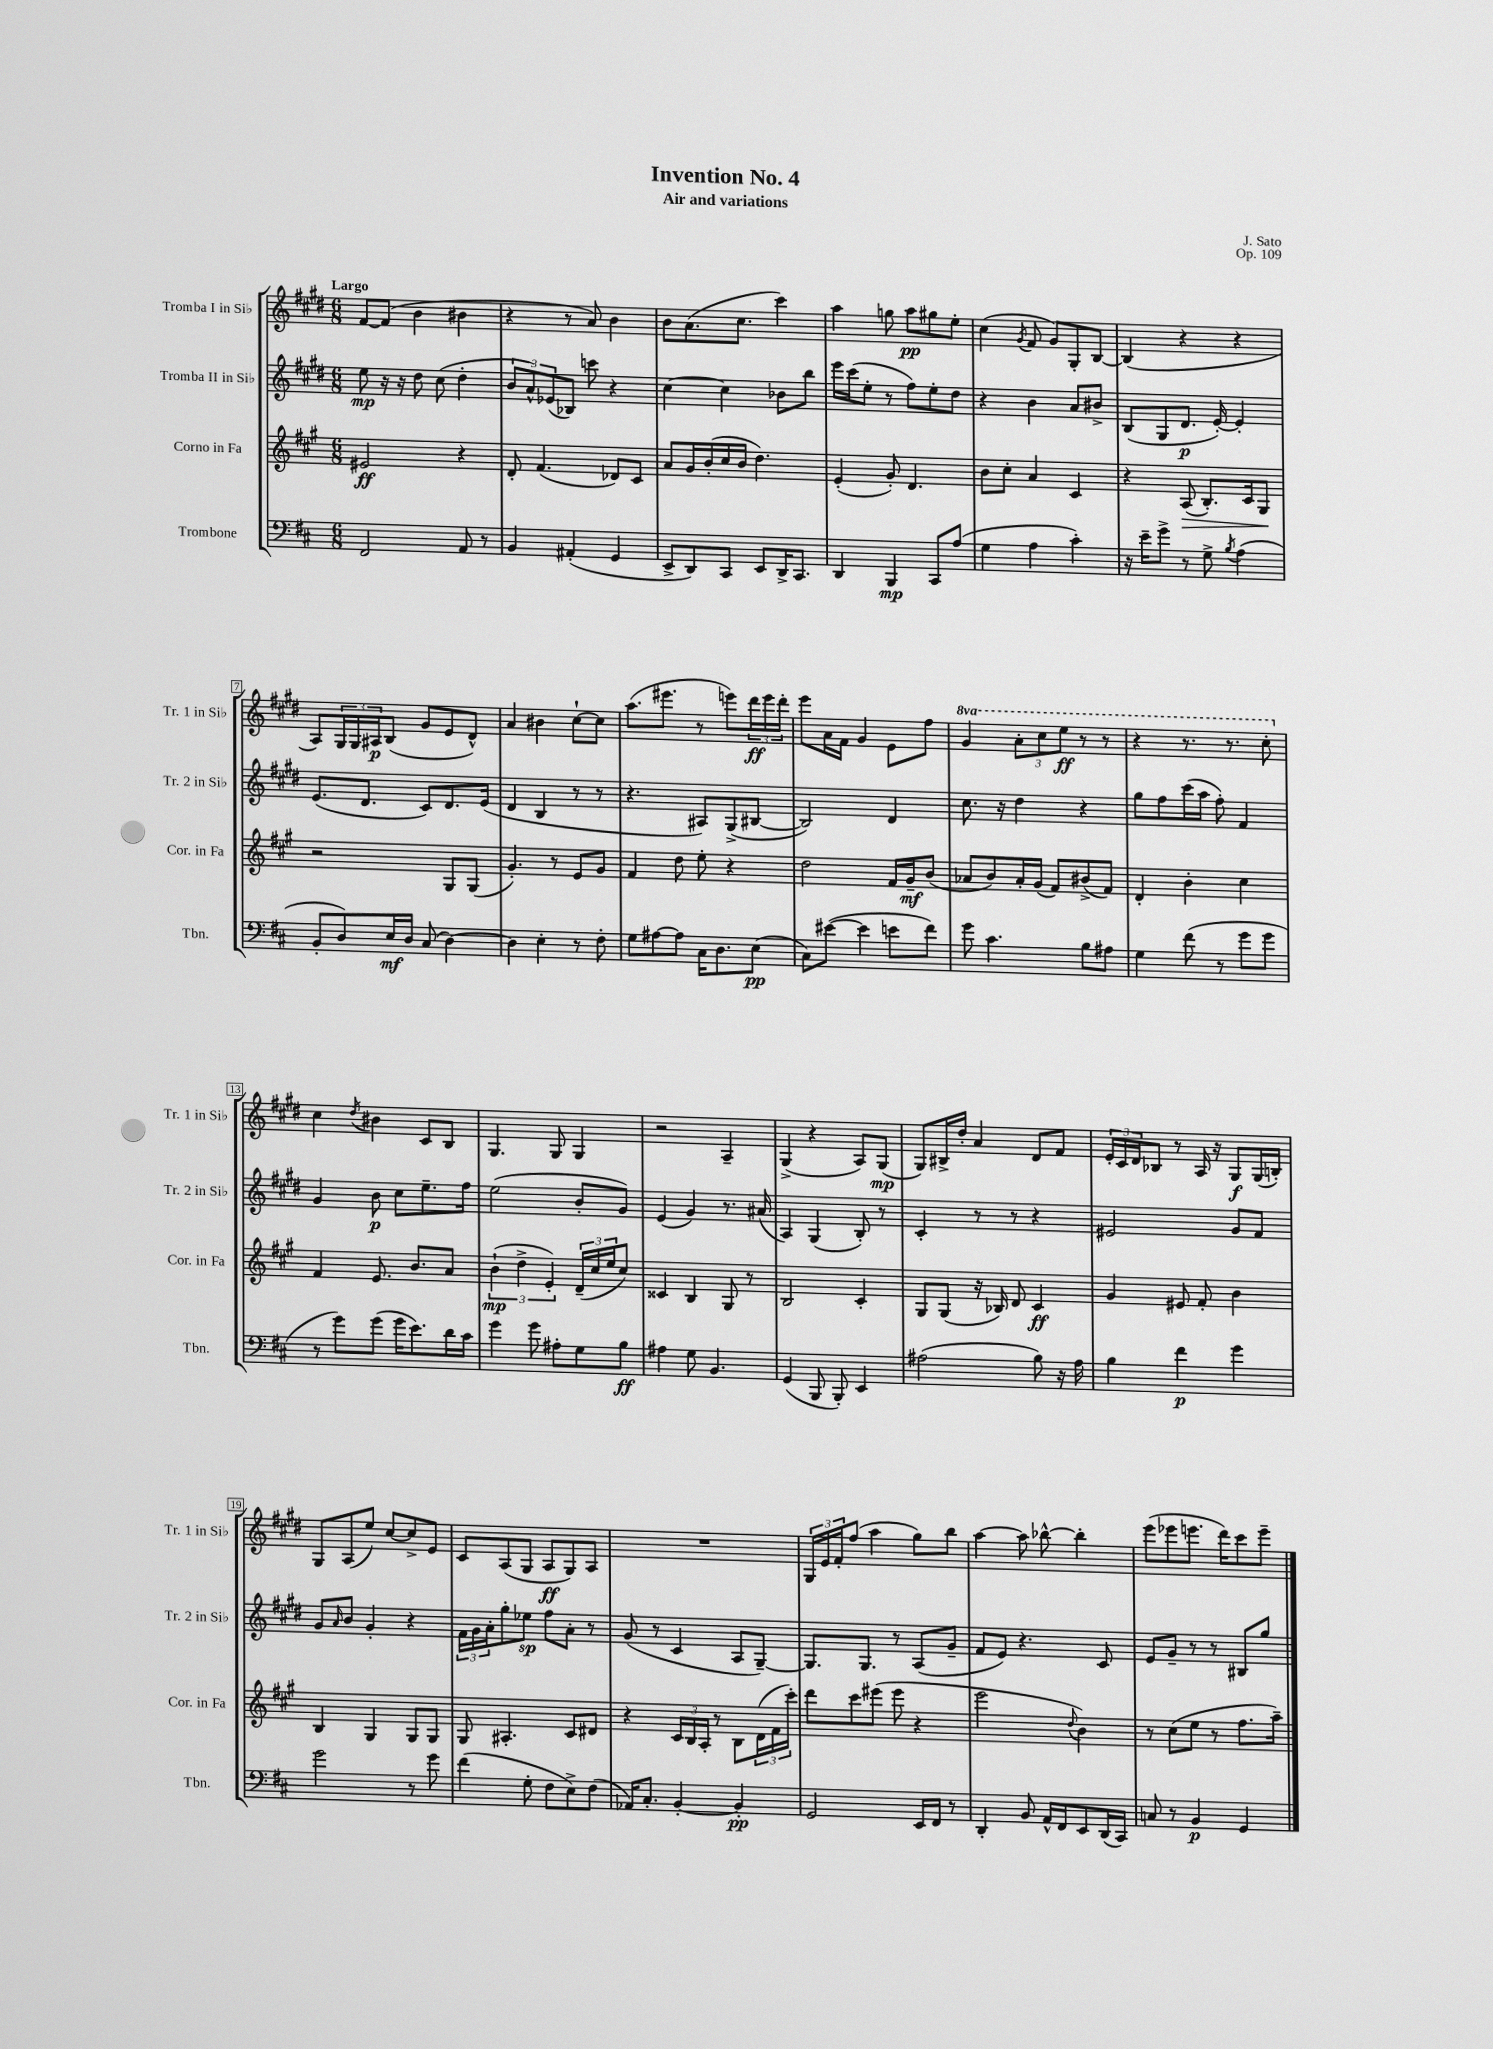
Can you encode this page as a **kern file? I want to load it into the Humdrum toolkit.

**kern	**kern	**kern	**kern
*staff4	*staff3	*staff2	*staff1
*clefF4	*clefG2	*clefG2	*clefG2
*k[f#c#]	*k[f#c#g#]	*k[f#c#g#d#]	*k[f#c#g#d#]
*M6/8	*M6/8	*M6/8	*M6/8
2FF#	2e#	8ee	[8f#
.	.	16r	(8f#]
.	.	16r	.
.	.	8dd#	4b
.	.	(8cc#	.
8AA	4r	4dd#'	4b#
8r	.	.	.
=	=	=	=
4BB	8d'	12b	4r
.	.	12a^^)	.
.	(4.f#	.	.
.	.	(12e-	.
(4AA#'	.	8B-)	8r
.	.	8ccc	8a)
4GG	8d-)	4r	4b
.	8c#	.	.
=	=	=	=
8EE^	8a	[4cc#	8b
8DD)	16g#	.	(8.a
.	(16b'	.	.
8CC#	16cc#	4cc#]	.
.	16b	.	8.cc#
8EE	4.dd)	.	.
16DD^	.	8b-	4ccc#)
8.CC#	.	.	.
.	.	8bb	.
=	=	=	=
4DD	(4e'	16eee	4aa
.	.	(16ccc#	.
.	.	8ee'	.
4BBB	8g#')	8r	8gg
.	4.d	8ff#)	8aa
8CC#	.	8ee'	8gg#
(8A	.	8dd#	8ee'
=	=	=	=
4G	8b	4r	(4cc#
.	8cc#'	.	.
.	.	.	8qg#
4A	4a	4b	8f#
.	.	.	8g#)
4c#')	4c#	8a	8G#'
.	.	8b#^	[8B
=	=	=	=
16r	4r	(8B	(4B]
16e~	.	.	.
8g^	.	8G#	.
8r	(8A	8.d#	4r
8G^	8.B')	.	.
.	.	[16e')	.
8qB	.	.	.
(4A	.	4e']	4r
.	16c#	.	.
.	8G#	.	.
=	=	=	=
8BB'	2r	(8.e	8A)
8D)	.	.	24G#
.	.	.	24G#
.	.	8.d#	.
.	.	.	24A#
16E	.	.	(8B
16D	.	.	.
(8C#	.	8c#)	8g#
[4D)	8G#	8.d#	8e
.	(8G#	.	8d#^^)
.	.	(16e	.
=	=	=	=
4D]	4.g#')	4d#	4a
4E'	.	4B	4b#
.	8r	.	.
8r	8e	8r	[8cc#`
8F#'	8g#	8r	8cc#]
=	=	=	=
8G	4f#	4.r	(8.aa
[8A#	.	.	.
.	.	.	8.eee#
8A#]	8dd	.	.
16C#	8ee'	8A#)	8r
8.D	.	.	.
.	4r	(8G#^	8eee)
(8E	.	[8B#	24ddd#
.	.	.	24eee
.	.	.	24ddd#'
=	=	=	=
8C#)	2dd	2B#])	8eee
([8e#	.	.	16a
.	.	.	16f#
4e#]	.	.	4g#
8e	16f#	4d#	8e
.	16g#~	.	.
8f#)	(8b	.	8ff#
=	=	=	=
8g	8a-	8.cc#	4gg#
4.c#	8b)	.	.
.	.	16r	.
.	16a-'	4dd#	12aa'
.	(16g#	.	.
.	.	.	12ccc#
.	8f#)	.	.
.	.	.	12eee
8B	(8b#^	4r	8r
8A#	8f#)	.	8r
=	=	=	=
4G	4d'	8gg#	4r
.	.	8ff#	.
(8f#	4b'	(16ccc#	8.r
.	.	16aa	.
8r	.	8ff#')	.
.	.	.	8.r
8g	4cc#	4f#	.
8g	.	.	8ccc#'
=	=	=	=
8r	4f#	4g#	4cc#
8g)	.	.	.
.	.	.	8qdd#
(8g	8.e	8b	4b#
16g	.	8cc#	.
8.e)	8.b	.	.
.	.	8.ee~	8c#
16d	8a	.	8B
16c#	.	16ff#	.
=	=	=	=
4g	(6b`	(2ee	4.G#
.	6dd^	.	.
8g	.	.	.
.	6e')	.	.
8A#'	.	.	8G#
8G	(24d~	8b'	4G#
.	24cc#	.	.
.	24ee	.	.
8B	8cc#)	8g#)	.
=	=	=	=
4A#	4c##	(4e	2r
8G	4B	4g#)	.
4.BB	.	.	.
.	8G#	8.r	4A~
.	8r	.	.
.	.	(16a#	.
=	=	=	=
(4GG	2B	4A)	(4G#^
8BBB	.	(4G#	4r
8BBB')	.	.	.
4EE	4c#'	8B')	8A)
.	.	8r	(8G#
=	=	=	=
(2A#	8G#	4c#'	8G#)
.	(8G#	.	16B#^
.	.	.	16dd#'
.	16r	8r	4a
.	16B-)	.	.
.	8d	8r	.
8B)	4c#	4r	8d#
16r	.	.	8f#
16A#	.	.	.
=	=	=	=
4B	4g#	2e#	24e'
.	.	.	24c#
.	.	.	24d#
.	.	.	8B-
4f#	8e#	.	8r
.	8f#'	.	16A
.	.	.	16r
4g	4b	8g#	8G#
.	.	8f#	(16G#
.	.	.	16B')
=	=	=	=
2g	4B	8g#	8G#
.	.	16qqa	.
.	.	8b	(8A
.	4G#	4g#'	8ee)
.	.	.	[8cc#
8r	8G#	4r	8cc#^]
8g	8G#	.	8e
=	=	=	=
(4f#	8G#	24f#	8c#
.	.	24g#	.
.	.	24a'	.
.	4.A#'	8gg#'	(8A
8G'	.	8ee-	8G#
8F#	.	8ff#	8A
8E^)	8c#	8a'	8G#)
(8F#	8d#	8r	8A
=	=	=	=
16AA-)	4r	(8g#	2.r
8.C#'	.	.	.
.	.	8r	.
[4BB'	24c#	4c#	.
.	24B	.	.
.	24A'	.	.
.	8r	.	.
4BB']	8B	8A	.
.	(24d	[8G#~)	.
.	24f#	.	.
.	24ccc#')	.	.
=	=	=	=
2GG	8ddd	8.G#]	24G#
.	.	.	24e
.	.	.	24f#'
.	8ccc#	.	(8ff#
.	.	8.G#	.
.	(8eee#	.	4aa
.	8eee#	8r	.
16EE	4r	(8A	8gg#)
16FF#	.	.	.
8r	.	8g#~	8bb
=	=	=	=
4DD'	2eee	8f#	[4aa
.	.	8e)	.
8BB	.	4.r	8aa]
16AA^^	.	.	[8bb-^^
16FF#	.	.	.
.	8qqdd	.	.
8EE	4b)	.	4bb-']
(16DD	.	8c#	.
16CC#)	.	.	.
=	=	=	=
8C	8r	8e	(8eee
8r	(8cc#	8g#~	8eee-
4BB	8ee	8r	8.eee
.	8r	8r	.
.	.	.	16ddd#)
4GG	8.ff#	8B#	8ccc#
.	.	8gg#	8eee~
.	16aa~)	.	.
==	==	==	==
*-	*-	*-	*-
